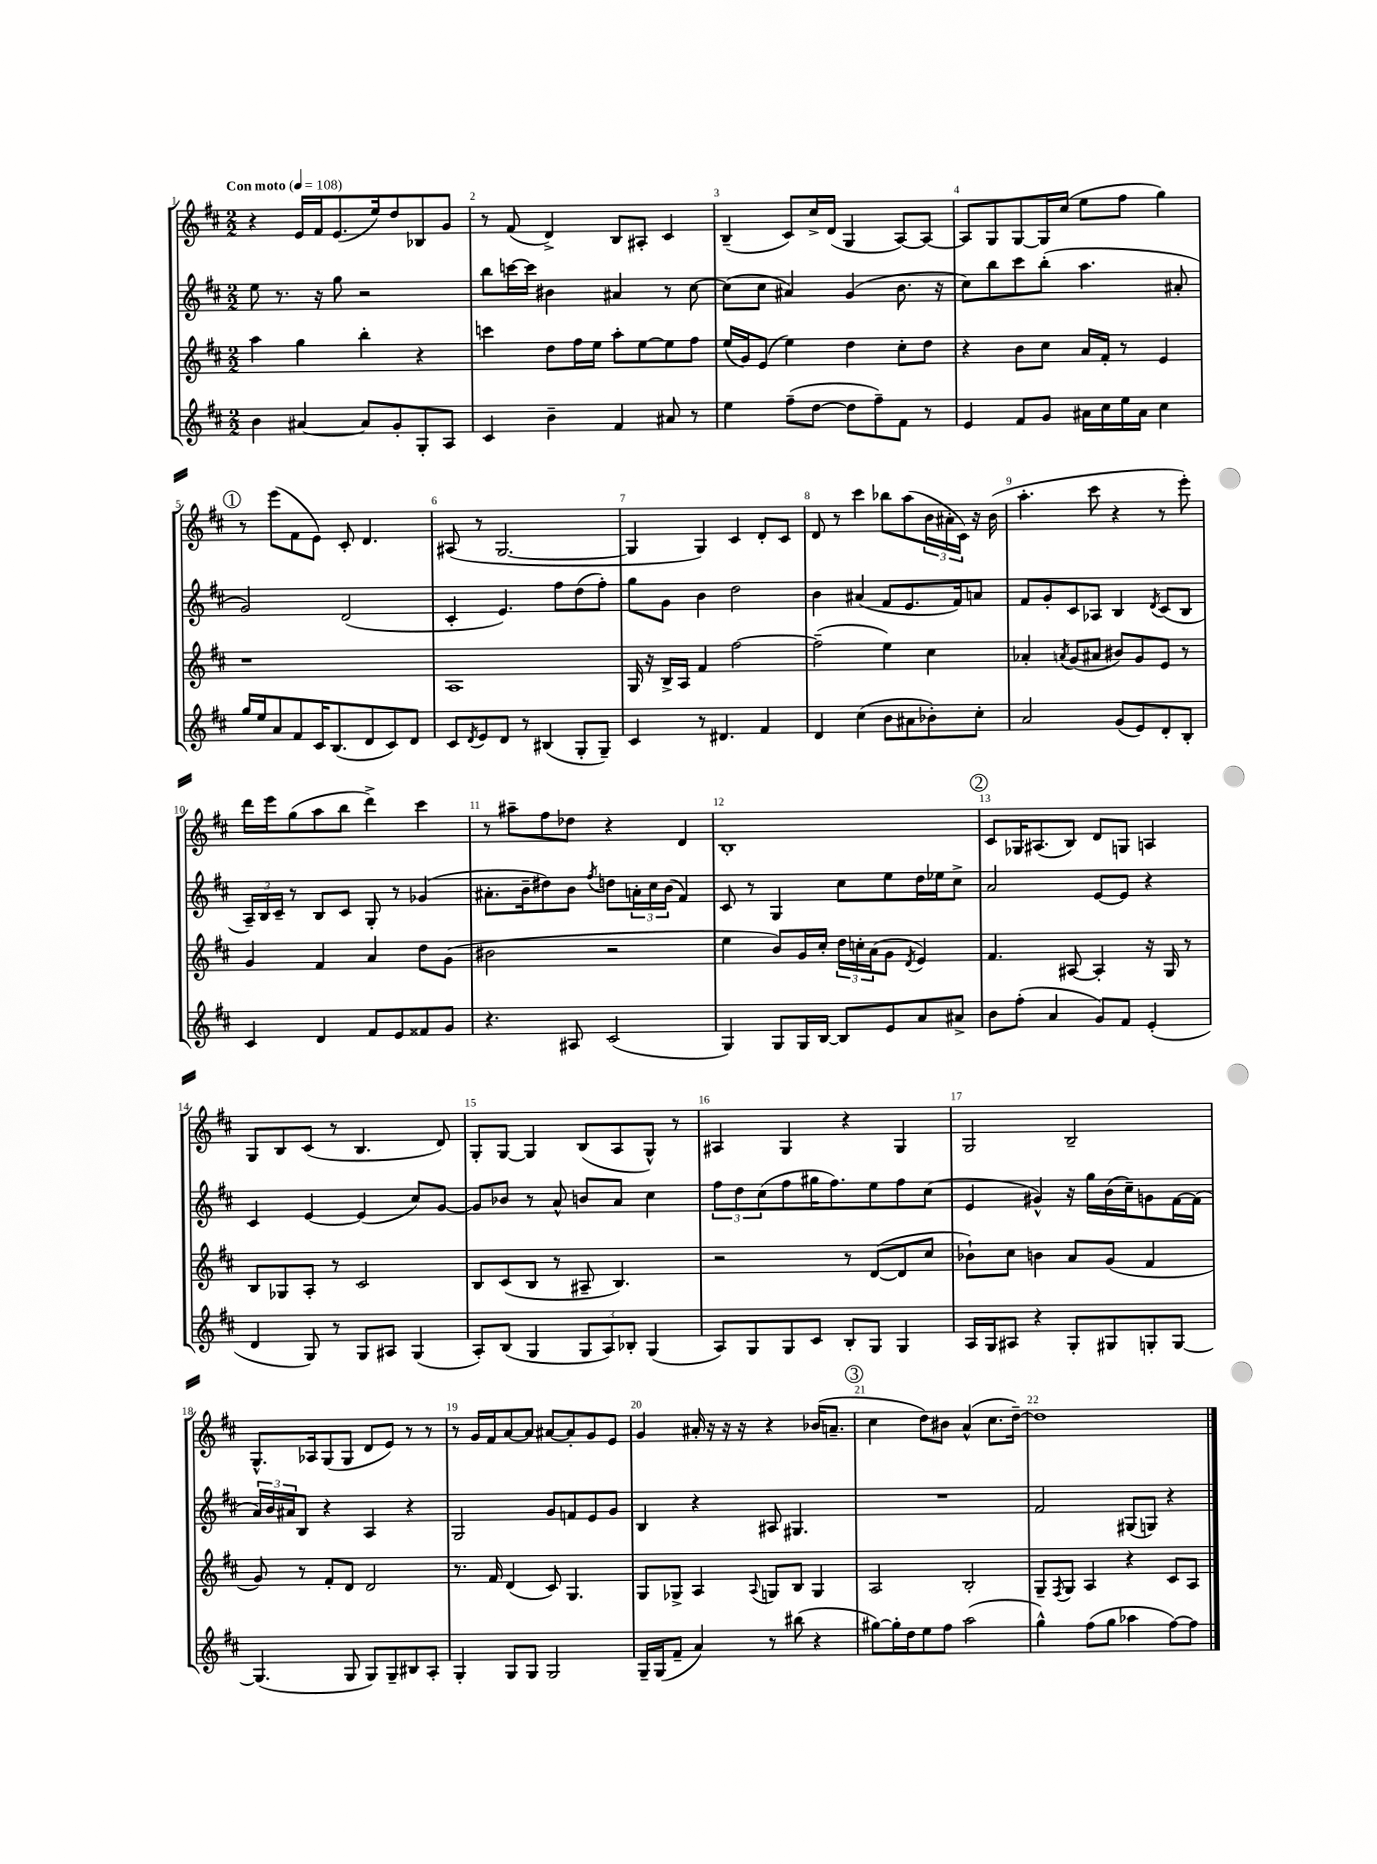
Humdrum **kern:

**kern	**kern	**kern	**kern
*part4	*part3	*part2	*part1
*staff4	*staff3	*staff2	*staff1
*clefG2	*clefG2	*clefG2	*clefG2
*k[f#c#]	*k[f#c#]	*k[f#c#]	*k[f#c#]
*M2/2	*M2/2	*M2/2	*M2/2
*MM108	*MM108	*MM108	*MM108
=1	=1	=1	=1
!	!	!	!LO:TX:a:B:t=Con moto
4b\	4aa\	8ee\	4r
.	.	8.r	.
[4a#X/	4gg\	.	16e/LL
.	.	16r	16f#/J
.	.	8gg\	(8.e/
8a#/L]	4bb'\	2r	.
.	.	.	16ee/k)
8g'/	.	.	8dd/
8G'/	4r	.	8B-X/
8A/J	.	.	8g/J
=2	=2	=2	=2
4c#/	4cccn\	8bb\L	8r
.	.	[16cccn\L	(8f#/
.	.	16ccc\JJ]	.
4b~\	8dd\L	4b#X\	4d^/)
.	16ff#\L	.	.
.	16ee\JJ	.	.
4f#/	8aa'\L	4a#X/	8B/L
.	[8ee\	.	8A#X'/J
8a#X/	8ee\]	8r	4c#/
8r	8ff#\J	[8cc#\	.
=3	=3	=3	=3
4ee\	(16ee/LL	(8cc#\L]	(4B~/
.	16g/J)	.	.
.	(8e/J	8cc#\J	.
(8ff#~\L	4ee\)	4a#X/)	8c#/L)
[8dd\J	.	.	16cc#^/L
.	.	.	(16d/JJ
8dd\L]	4dd\	(4g/	4G/
8ff#~\)	.	.	.
8f#\J	8cc#'\L	8.b\	[8A/L)
8r	8dd\J	.	8A/J_
.	.	16r	.
=4	=4	=4	=4
4e/	4r	8cc#\L)	8A/L]
.	.	8bb\	8G/
8f#/L	8b\L	8ccc#\	[8G/
8g/J	8cc#\J	(8bb'\J	16G/L]
.	.	.	(16cc#/JJ
16a#X\LL	16a/LL	4.aa\	8ee\L
16cc#\	16f#'/JJ	.	.
16ee\	8r	.	8ff#\J
16a#\JJ	.	.	.
4cc#\	4e/	.	4gg\)
.	.	8a#X'/	.
!!LO:LB:g=z
!!LO:REH:place=s1:t=1
=5	=5	=5	=5
16gg/LL	1r	2g/)	8r
16ee/J	.	.	.
8a/	.	.	(8eee\L
8f#/	.	.	8f#\
16c#/K	.	.	8e\J)
(8.B/	.	.	.
.	.	(2d/	8c#'/
8d/	.	.	4.d/
8c#/)	.	.	.
8d/J	.	.	.
=6	=6	=6	=6
8c#/L	1A	4c#'/	(8A#X/
8qd/	.	.	.
8e/	.	.	8r
8d/J	.	4.e/)	[2.G/
8r	.	.	.
(4B#X/	.	.	.
.	.	8ff#\L	.
8G'/L	.	(8dd\	.
8G~/J)	.	8ff#'\J)	.
=7	=7	=7	=7
4c#/	16G/	8gg\L	4G/]
.	16r	.	.
.	16B^/LL	8g\J	.
.	16A/JJ	.	.
8r	4f#/	4b\	4G/)
4.d#X/	.	.	.
.	[2ff#\	2dd\	4c#/
4f#/	.	.	8d'/L
.	.	.	8c#/J
=8	=8	=8	=8
4d/	(2ff#~\]	4b\	8d/
.	.	.	8r
(4cc#\	.	(4a#X/	4ccc#\
8b\L	4ee\)	8f#/L	8bb-X\L
8a#X\	.	8.e/	(8aa\
8b-X'\)	4cc#\	.	24b\L
.	.	.	24a#X'\
.	.	16f#/k)	.
.	.	.	24c#\JJ)
8cc#'\J	.	8an/J	16r
.	.	.	(16b\
=9	=9	=9	=9
2a/	4a-X'/	8f#/L	4.aa'\
.	.	8g'/	.
.	8qan/	.	.
.	(8g/L	8c#/	.
.	8a#X/J	8A-X/J	8ccc#\
(8g/L	8b#X/L)	4B/	4r
8e/)	8g/	.	.
.	.	8qd/	.
8d'/	8e/J	(8c#/L	8r
8B'/J	8r	8B/J	8eee'\)
!!LO:LB:g=z
=10	=10	=10	=10
4c#/	4g/	24A~/LL)	16ddd\LL
.	.	24B/	.
.	.	.	16eee\J
.	.	24c#~/JJ	.
.	.	8r	(8gg\
4d/	4f#/	8B/L	8aa\
.	.	8c#/J	8bb\J
8f#/L	4a/	8G'/	4ddd^\)
8e/	.	8r	.
8f##X/	8dd\L	(4g-X/	4ccc#\
8g/J	(8g\J	.	.
=11	=11	=11	=11
4.r	2b#X\	8.a#X'\L	8r
.	.	.	8aa#X~\L
.	.	16b~\k	.
.	.	8dd#X\)	8ff#\
8A#X/	.	8b\J	8dd-X\J
.	.	8qff#/	.
(2c#/	2r	8ddn\L	4r
.	.	24an'\L	.
.	.	24cc#\	.
.	.	(24b\JJ	.
.	.	4f#/)	4d/
=12	=12	=12	=12
4G/)	4ee\	8c#/	1B'
.	.	8r	.
8G/L	8b/L)	4G/	.
16G/L	16g/L	.	.
[16B/JJ	16cc#'/JJ	.	.
8B/L]	24dd\LL	8cc#\L	.
.	24ccn'\	.	.
.	(24a\J	.	.
8e/	8g\J	8ee\	.
.	8qd/	.	.
8a/	4e/)	16dd\L	.
.	.	16ee-X\J	.
8a#X^/J	.	8cc#^\J	.
!!LO:REH:place=s1:t=2
=13	=13	=13	=13
8b\L	4.f#/	2a/	8c#/L
(8ff#'\J	.	.	16G-X/K
.	.	.	(8.A#X/
4a/	.	.	.
.	[8A#X/	.	8B/J)
8g/L)	4A#'/]	[8e/L	8d/L
8f#/J	.	8e/J]	8Gn/J
(4e'/	16r	4r	4An/
.	16G/	.	.
.	8r	.	.
!!LO:LB:g=z
=14	=14	=14	=14
4d/	8B/L	4c#/	8G/L
.	8G-X/	.	8B/
8G/)	8A'/J	[4e/	(8c#/J
8r	8r	.	8r
8G/L	2c#/	(4e/]	4.B/
8A#X/J	.	.	.
(4G/	.	8cc#/L)	.
.	.	[8g/J	8d/)
=15	=15	=15	=15
8A'/L)	8B/L	8g/L]	8G'/L
(8B/J	(8c#/	8b-X/J	[8G/J
4G/	8B/J	8r	4G/]
.	8r	8a^^/	.
12G/L	8A#X~/	8bn/L	(8B/L
12A/)	.	.	.
.	4.B/)	8a/J	8A/
12B-X'/J	.	.	.
(4G/	.	4cc#\	8G^^/J)
.	.	.	8r
=16	=16	=16	=16
8A/L)	2r	12ff#\L	4A#X/
.	.	12dd\	.
8G/	.	.	.
.	.	(12cc#\	.
8G/	.	8ff#\	4G/
8c#/J	.	16gg#X\K	.
.	.	8.ff#\)	.
8B'/L	8r	.	4r
8G/J	([8d/L	8ee\	.
4G/	8d/]	8ff#\	4G/
.	8cc#/J	(8cc#\J	.
=17	=17	=17	=17
16A/LL	8b-X`\L)	4e/	2G/
16G/J	.	.	.
8A#X/J	8cc#\J	.	.
4r	4bn\	4g#X^^/)	.
8G'/L	8a/L	16r	2B~/
.	.	16gg\LL	.
8G#X/	(8g/J	(16b\	.
.	.	16cc#~\J)	.
8Gn'/	4f#/	8gn\	.
[8G/J	.	[16f#\L	.
.	.	(16f#\JJ]	.
!!LO:LB:g=z
=18	=18	=18	=18
(4.G/]	8g/)	24a/LL)	8.G^^/L
.	.	24b/	.
.	.	24a#X/J	.
.	8r	8B/J	.
.	.	.	16A-X/k
.	8f#'/L	4r	(8G/
8G/	8d/J	.	8G/J
8G/L)	2d/	4A/	8d/L
8G~/	.	.	8e/J)
8B#X/	.	4r	8r
8A'/J	.	.	8r
=19	=19	=19	=19
4G'/	8.r	2G/	8r
.	.	.	16g/LL
.	16f#/	.	16f#/J
8G/L	(4d/	.	[8a/
8G/J	.	.	8a/J]
2G/	8c#/)	8g/L	[8a#X/L
.	4.G/	8fn/	8a#'/]
.	.	8e/	8g/
.	.	8g/J	8e/J
=20	=20	=20	=20
16G~/LL	8G/L	4B/	4g/
(16G/J	.	.	.
8f#~/J	8G-X^/J	.	.
4a/)	4A/	4r	16a#X'/
.	.	.	16r
.	.	.	16r
.	.	.	16r
.	8qqA/	.	.
8r	8Gn/L	8A#X/	4r
(8bb#X\	8B/J	4.G#X/	.
4r	4G/	.	(16b-X/KL
.	.	.	8.an~/J
!!LO:REH:place=s1:t=3
=21	=21	=21	=21
[8gg#X\L)	2A/	1r	4cc#\
16gg#'\L]	.	.	.
16dd\J	.	.	.
8ee\	.	.	8dd\L)
8ff#\J	.	.	8b#X\J
(2aa\	2B'/	.	(4a^^/
.	.	.	8.cc#\L
.	.	.	[16dd~\Jk)
=22	=22	=22	=22
4gg^^\)	8G~/L	2f#/	1dd]
.	8qF#/	.	.
.	8G/J	.	.
(8ff#\L	4A/	.	.
8gg\J	.	.	.
4aa-X\	4r	(8G#X/L	.
.	.	8Gn/J)	.
[8ff#\L)	8c#/L	4r	.
8ff#\J]	8A/J	.	.
==	==	==	==
*-	*-	*-	*-
